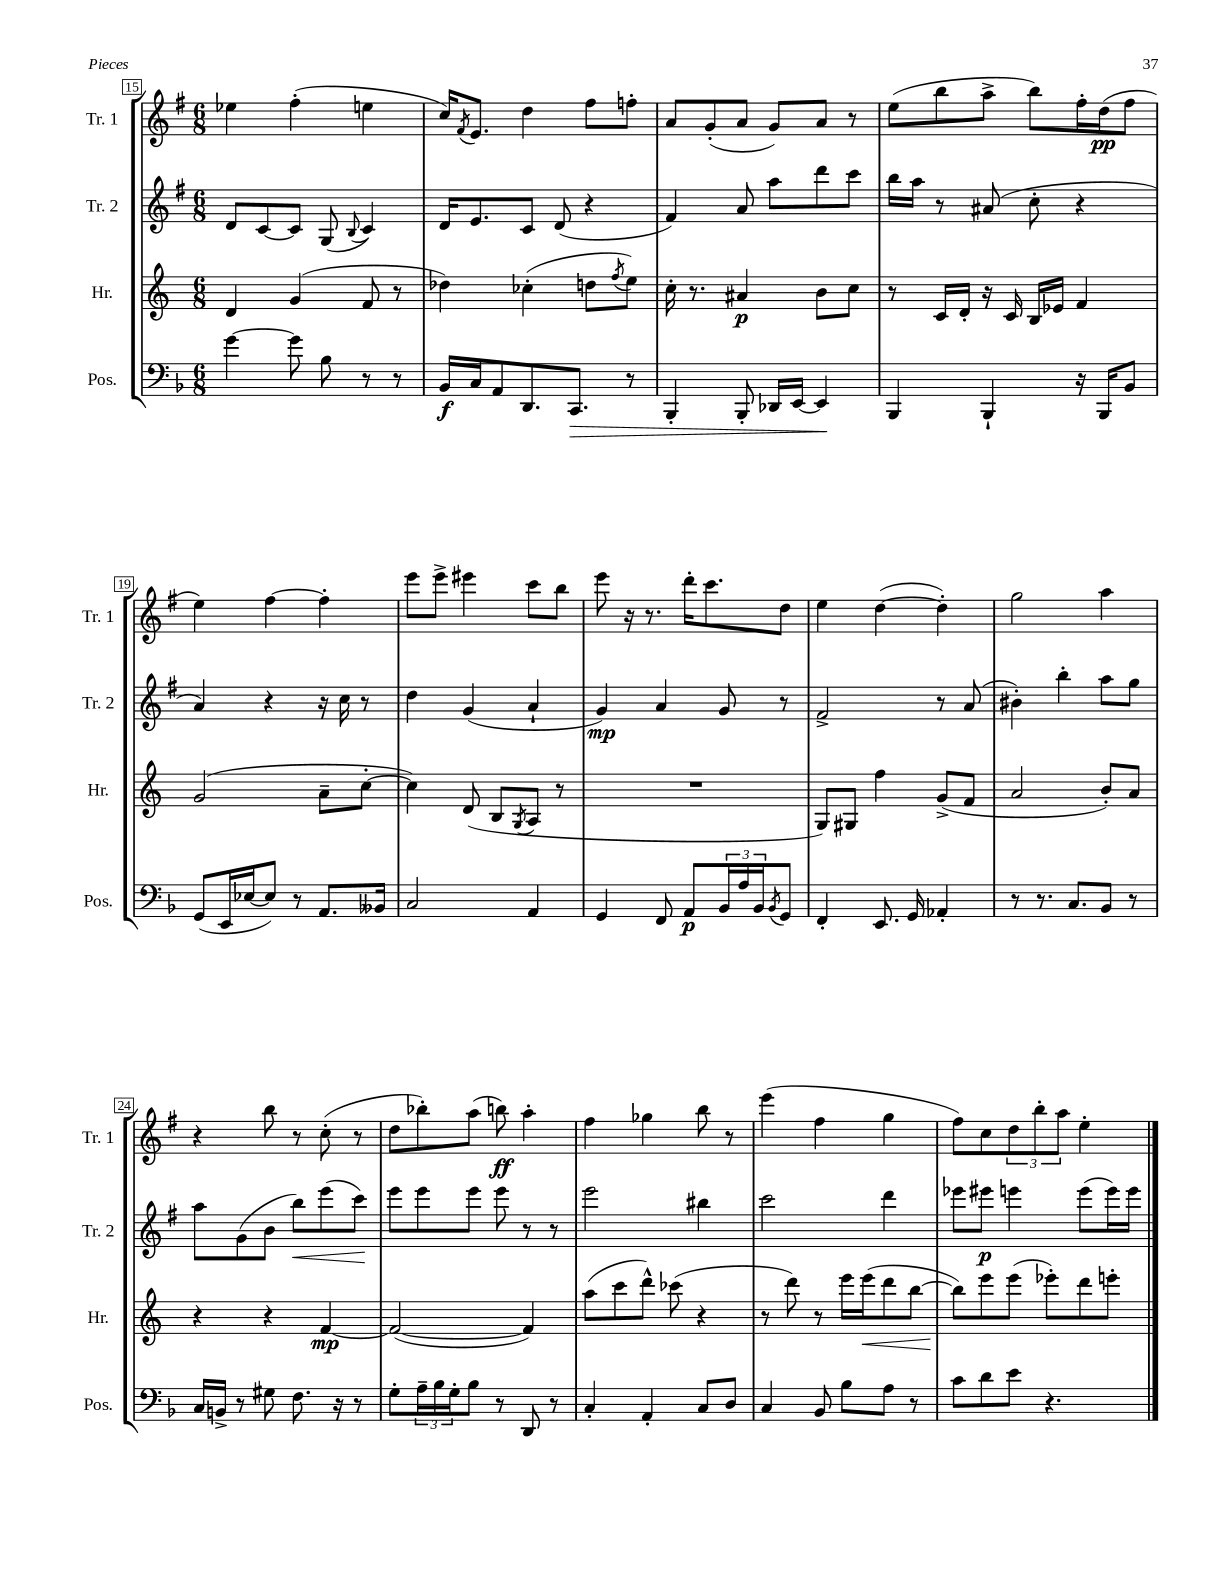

**kern	**kern	**kern	**kern
*staff4	*staff3	*staff2	*staff1
*clefF4	*clefG2	*clefG2	*clefG2
*k[b-]	*k[]	*k[f#]	*k[f#]
*M6/8	*M6/8	*M6/8	*M6/8
[4g	4d	8d	4ee-
.	.	[8c	.
8g]	(4g	8c]	(4ff#'
8B-	.	(8G	.
.	.	8qqB	.
8r	8f	4c)	4ee
8r	8r	.	.
=	=	=	=
16BB-	4dd-)	16d	16cc)
.	.	.	8qf#
16C	.	8.e	8.e
8AA	.	.	.
8.DD	(4cc-'	8c	4dd
.	.	(8d	.
8.CC	.	.	.
.	8dd	4r	8ff#
.	8qff	.	.
8r	8ee)	.	8ff'
=	=	=	=
4BBB-'	16cc'	4f#)	8a
.	8.r	.	.
.	.	.	(8g'
8BBB-'	4a#	8a	8a
16DD-	.	8aa	8g)
[16EE	.	.	.
4EE]	8b	8ddd	8a
.	8cc	8ccc	8r
=	=	=	=
4BBB-	8r	16bb	(8ee
.	.	16aa	.
.	16c	8r	8bb
.	16d'	.	.
4BBB-`	16r	(8a#	8aa^
.	16c	.	.
.	16B	8cc'	8bb)
.	16e-	.	.
16r	4f	4r	16ff#'
16BBB-	.	.	(16dd
8BB-	.	.	8ff#
=	=	=	=
(8GG	(2g	4a)	4ee)
16EE	.	.	.
[16E-	.	.	.
8E-])	.	4r	[4ff#
8r	.	.	.
8.AA	8a~	16r	4ff#']
.	.	16cc	.
.	[8cc'	8r	.
16BB--	.	.	.
=	=	=	=
2C	4cc])	4dd	8eee
.	.	.	8eee^
.	(8d	(4g	4eee#
.	8B	.	.
.	8qG	.	.
4AA	8A	4a`	8ccc
.	8r	.	8bb
=	=	=	=
4GG	2.r	4g)	8eee
.	.	.	16r
.	.	.	8.r
8FF	.	4a	.
8AA	.	.	16ddd'
.	.	.	8.ccc
24BB-	.	8g	.
24A	.	.	.
24BB-	.	.	.
8qBB-	.	.	.
8GG	.	8r	8dd
=	=	=	=
4FF'	8G)	2f#^	4ee
.	8G#	.	.
8.EE	4ff	.	([4dd
16GG	.	.	.
4AA-'	(8g^	8r	4dd'])
.	8f	(8a	.
=	=	=	=
8r	2a	4b#')	2gg
8.r	.	.	.
.	.	4bb'	.
8.C	.	.	.
8BB-	8b')	8aa	4aa
8r	8a	8gg	.
=	=	=	=
16C	4r	8aa	4r
16BB^	.	.	.
8r	.	(8g	.
8G#	4r	8b	8bb
8.F	.	8bb)	8r
.	[4f	(8eee	(8cc'
16r	.	.	.
8r	.	8ccc)	8r
=	=	=	=
8G'	(2f_	8eee	8dd
24A~	.	8eee	8bb-')
24B-	.	.	.
24G'	.	.	.
8B-	.	8eee	(8aa
8r	.	8eee	8bb)
8DD	4f])	8r	4aa'
8r	.	8r	.
=	=	=	=
4C'	(8aa	2eee	4ff#
.	8ccc	.	.
4AA'	8ddd^^)	.	4gg-
.	(8ccc-	.	.
8C	4r	4bb#	8bb
8D	.	.	8r
=	=	=	=
4C	8r	2ccc	(4eee
.	8ddd)	.	.
8BB-	8r	.	4ff#
8B-	16eee	.	.
.	(16eee	.	.
8A	8ddd	4ddd	4gg
8r	[8bb	.	.
=	=	=	=
8c	8bb])	8eee-	8ff#)
8d	8eee	8eee#	8cc
8e	(8eee	4eee	12dd
.	.	.	12bb'
4.r	8eee-')	.	.
.	.	.	12aa
.	8ddd	(8eee	4ee'
.	8eee'	16eee)	.
.	.	16eee	.
==	==	==	==
*-	*-	*-	*-
